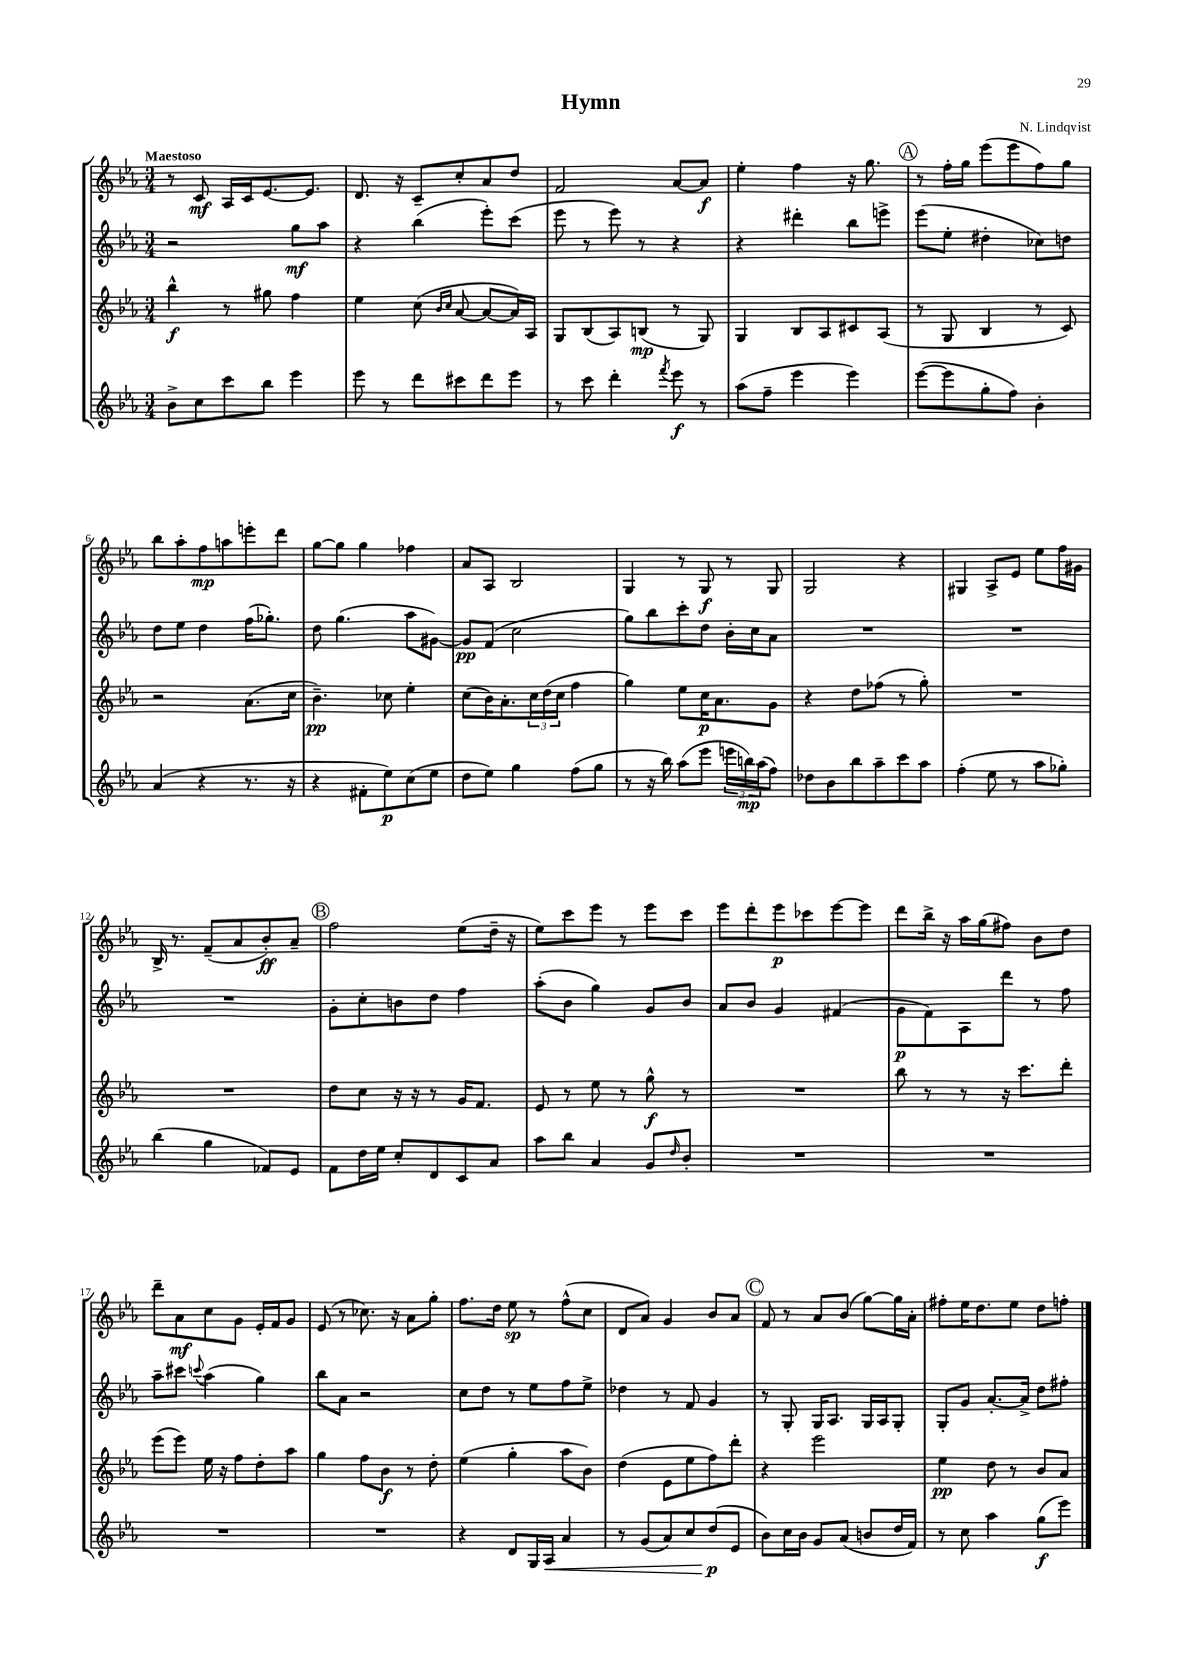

**kern	**kern	**kern	**kern
*staff4	*staff3	*staff2	*staff1
*clefG2	*clefG2	*clefG2	*clefG2
*k[b-e-a-]	*k[b-e-a-]	*k[b-e-a-]	*k[b-e-a-]
*M3/4	*M3/4	*M3/4	*M3/4
8b-^	4bb-^^	2r	8r
8cc	.	.	8c
8ccc	8r	.	16A-
.	.	.	16c
8bb-	8gg#	.	[8.e-
4eee-	4ff	8gg	.
.	.	.	8.e-]
.	.	8aa-	.
=	=	=	=
8eee-	4ee-	4r	8.d
8r	.	.	.
.	.	.	16r
8ddd	(8cc	(4bb-	8c~
.	16qqb-	.	.
.	16qqcc	.	.
8ccc#	[8a-	.	8cc'
8ddd	8a-_	8eee-')	8a-
8eee-	16a-])	(8ccc	8dd
.	16A-	.	.
=	=	=	=
8r	8G	8eee-	2f
8ccc	(8B-	8r	.
4ddd'	8A-)	8eee-)	.
.	(8B	8r	.
8qfff	.	.	.
8eee-	8r	4r	[8a-
8r	8G)	.	8a-]
=	=	=	=
(8aa-	4G	4r	4ee-'
8ff~	.	.	.
4eee-	8B-	4ddd#'	4ff
.	8A-	.	.
4eee-)	8c#	8bb-	16r
.	.	.	8.gg
.	(8A-	8eee^	.
=	=	=	=
([8eee-	8r	(8eee-	8r
8eee-]	8G	8ee-'	16ff'
.	.	.	16gg
8gg'	4B-	4dd#'	(8eee-
8ff)	.	.	8eee-
4b-'	8r	8cc-)	8ff)
.	8c)	8dd	8gg
=	=	=	=
(4a-	2r	8dd	8bb-
.	.	8ee-	8aa-'
4r	.	4dd	8ff
.	.	.	8aa
8.r	(8.a-	(16ff	8eee'
.	.	8.gg-')	.
.	.	.	8ddd
16r	16cc	.	.
=	=	=	=
4r	4.b-~)	8dd	[8gg
.	.	(4.gg	8gg]
8f#'	.	.	4gg
8ee-)	8cc-	.	.
(8cc	4ee-'	8aa-	4ff-
8ee-	.	[8g#)	.
=	=	=	=
8dd	(8cc	8g#]	8a-
8ee-)	16b-)	(8f	8A-
.	8.a-'	.	.
4gg	.	2cc	2B-
.	24cc	.	.
.	(24dd	.	.
.	24cc	.	.
(8ff	4ff	.	.
8gg	.	.	.
=	=	=	=
8r	4gg)	8gg)	4G
16r	.	8bb-	.
16bb-)	.	.	.
(8aa-	8ee-	8ccc'	8r
8eee-	16cc	8dd	8G
.	8.a-	.	.
24eee	.	16b-'	8r
24bb)	.	.	.
.	.	16cc	.
(24aa-	.	.	.
8ff)	8g	8a-	8G
=	=	=	=
8dd-	4r	2.r	2G
8b-	.	.	.
8bb-	8dd	.	.
8aa-~	(8ff-	.	.
8ccc	8r	.	4r
8aa-	8gg')	.	.
=	=	=	=
(4ff'	2.r	2.r	4G#
8ee-	.	.	8A-^
8r	.	.	8e-
8aa-	.	.	8ee-
8gg-')	.	.	16ff
.	.	.	16g#
=	=	=	=
(4bb-	2.r	2.r	16B-^
.	.	.	8.r
4gg	.	.	(8f~
.	.	.	8a-
8f-)	.	.	8b-')
8e-	.	.	8a-~
=	=	=	=
8f	8dd	8g'	2ff
16dd	8cc	8cc'	.
16ee-	.	.	.
8cc'	16r	8b	.
.	16r	.	.
8d	8r	8dd	.
8c	16g	4ff	(8ee-
.	8.f	.	.
8a-	.	.	16dd~
.	.	.	16r
=	=	=	=
8aa-	8e-	(8aa-'	8ee-)
8bb-	8r	8b-	8ccc
4a-	8ee-	4gg)	8eee-
.	8r	.	8r
8g	8gg^^	8g	8eee-
16qqdd	.	.	.
8b-'	8r	8b-	8ccc
=	=	=	=
2.r	2.r	8a-	8eee-
.	.	8b-	8ddd'
.	.	4g	8eee-
.	.	.	8ccc-
.	.	(4f#	[8eee-
.	.	.	8eee-]
=	=	=	=
2.r	8bb-	8g	8ddd
.	8r	8f)	16bb-^
.	.	.	16r
.	8r	8A-	16aa-
.	.	.	(16gg
.	16r	8ddd	8ff#)
.	8.ccc	.	.
.	.	8r	8b-
.	8ddd'	8ff	8dd
=	=	=	=
2.r	(8eee-	8aa-~	8ddd~
.	8eee-)	8ccc#	8a-
.	.	8qqccc	.
.	16ee-	(4aa-	8cc
.	16r	.	.
.	8ff	.	8g
.	8dd'	4gg)	16e-'
.	.	.	16f
.	8aa-	.	8g
=	=	=	=
2.r	4gg	8bb-	(8e-
.	.	8a-	8r
.	8ff	2r	8.cc-)
.	8b-	.	.
.	.	.	16r
.	8r	.	8a-
.	8dd'	.	8gg'
=	=	=	=
4r	(4ee-	8cc	8.ff
.	.	8dd	.
.	.	.	16dd
8d	4gg'	8r	8ee-
16G	.	8ee-	8r
16A-	.	.	.
4a-	8aa-	8ff	(8ff^^
.	8b-)	8ee-^	8cc
=	=	=	=
8r	(4dd	4dd-	8d
(8g	.	.	8a-)
8a-)	8e-	8r	4g
8cc	8ee-	8f	.
(8dd	8ff)	4g	8b-
8e-	8ddd'	.	8a-
=	=	=	=
8b-)	4r	8r	8f
16cc	.	8G'	8r
16b-	.	.	.
8g	2eee-	16G	8a-
.	.	8.A-	.
(8a-	.	.	(8b-
8b	.	16G	[8gg)
.	.	16A-	.
16dd	.	8G'	16gg]
16f)	.	.	16a-'
=	=	=	=
8r	4ee-	8G'	8ff#'
8cc	.	8g	16ee-
.	.	.	8.dd
4aa-	8dd	[8.a-'	.
.	8r	.	8ee-
.	.	16a-^]	.
(8gg	8b-	8dd	8dd
8eee-)	8a-	8ff#'	8ff'
==	==	==	==
*-	*-	*-	*-
